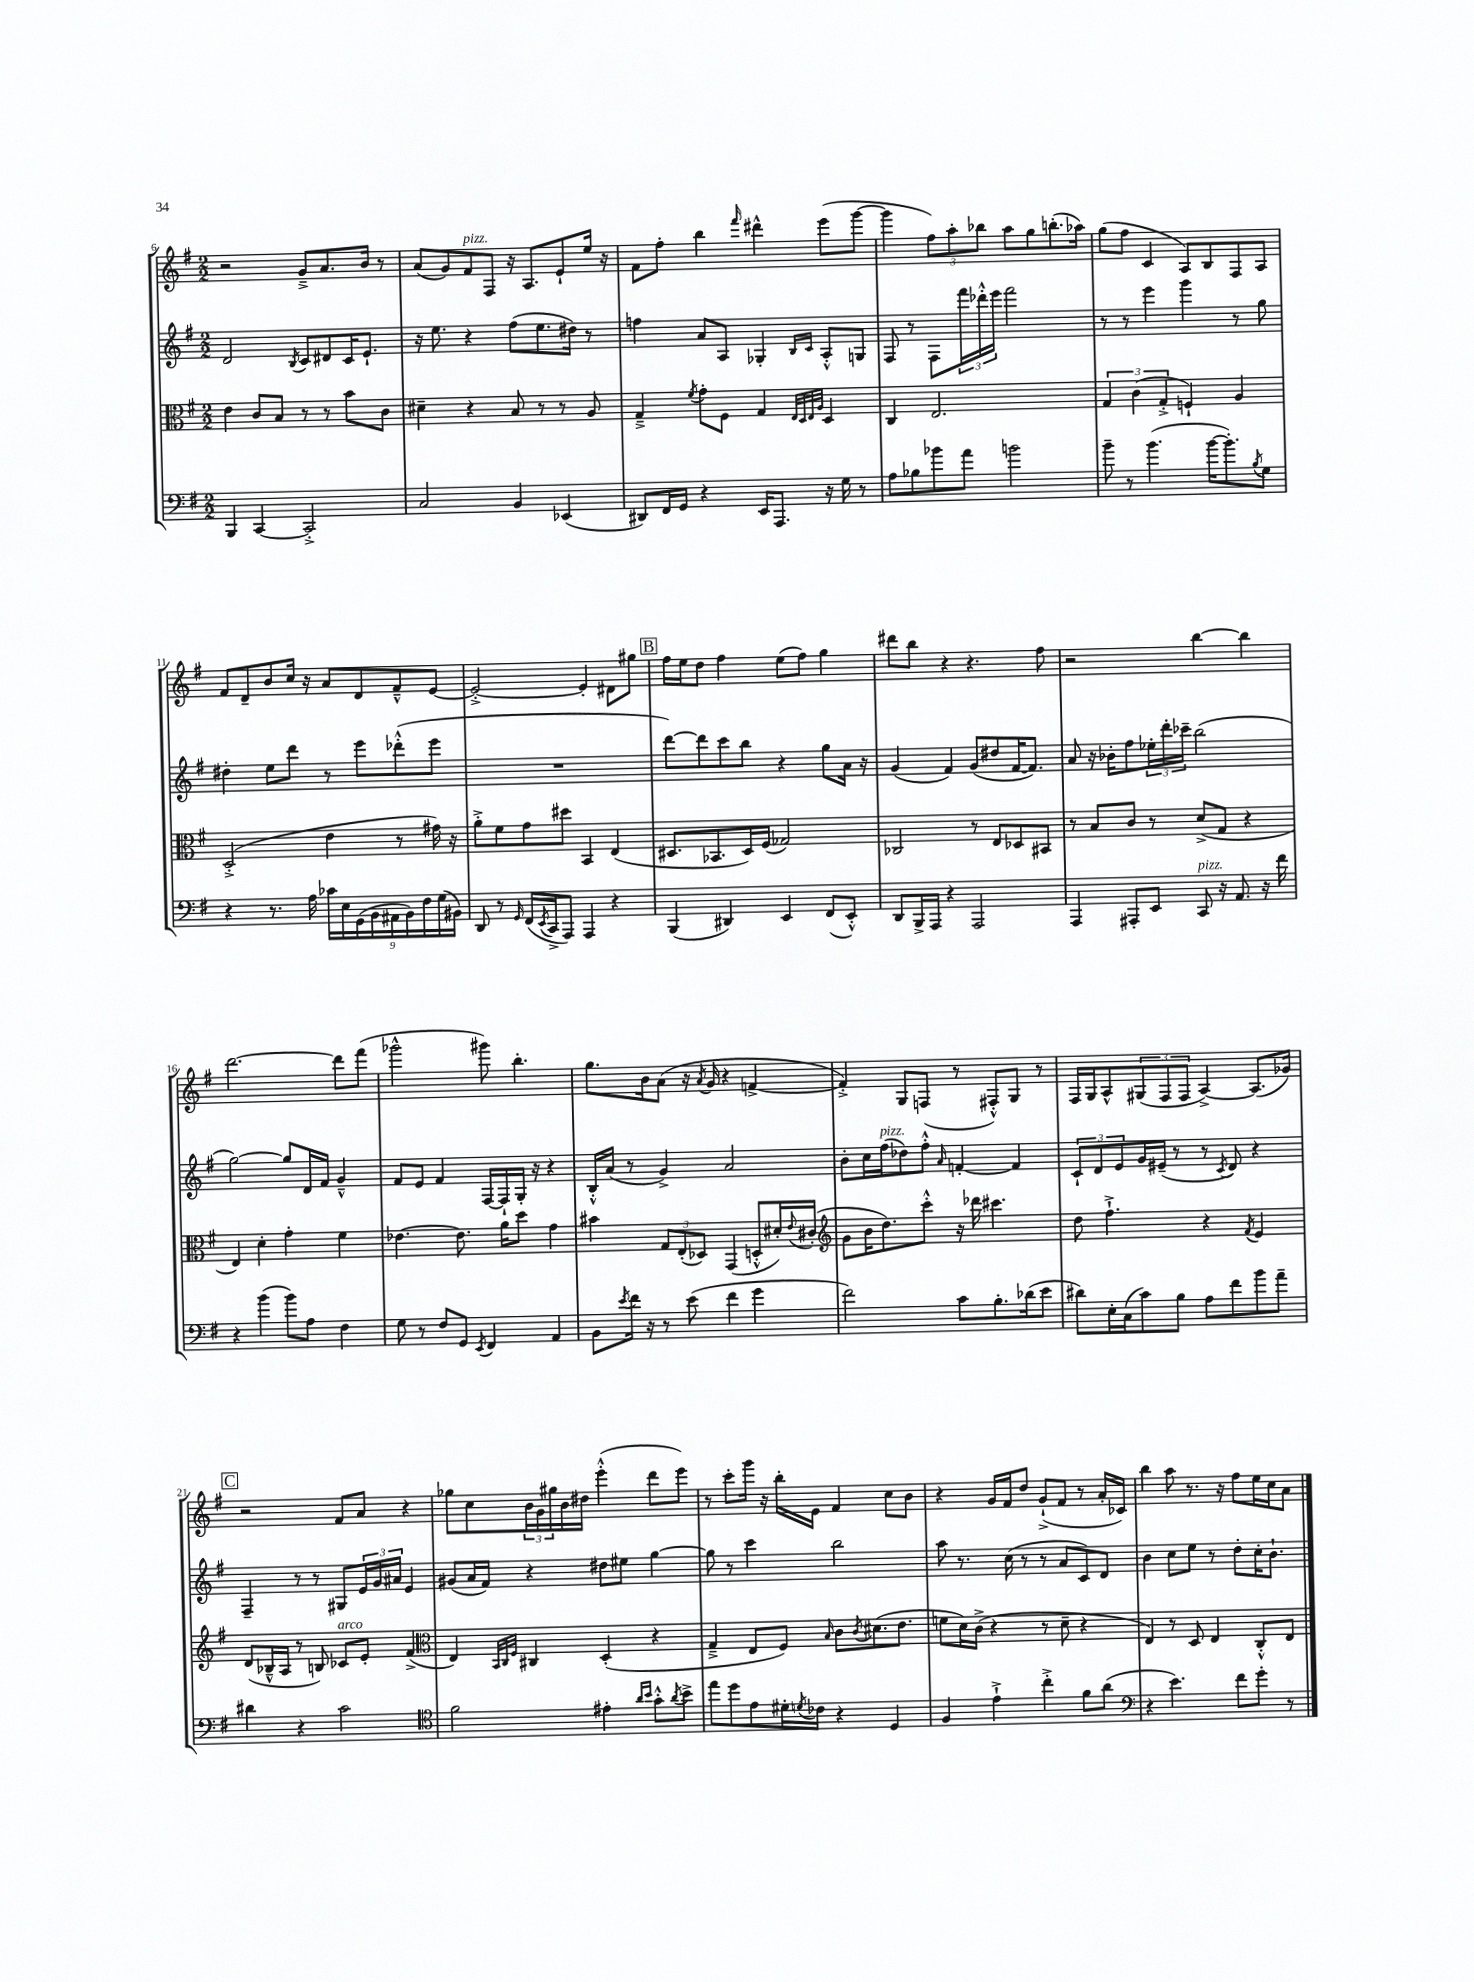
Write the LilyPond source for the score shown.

<<
\new StaffGroup <<
\new Staff = "s0" {
    \clef treble \key g \major \numericTimeSignature \time 2/2
    r2 g'8---> a'8. b'16 r8 |
    a'8( g'8) fis'8^\markup { \italic "pizz." } fis8 r16 a8. e'8-! e''16 r16 |
    fis'8 fis''8-. b''4 \grace { fis'''16 } dis'''4-^ e'''8( g'''8~ |
    g'''4 \tuplet 3/2 { fis''8) a''8-. bes''8 } a''8 g''8 b''8.-.( aes''16) |
    g''8( fis''8 c'4 a8) b8 fis8 a8 |
    fis'8 d'8-- b'8 c''16 r16 a'8 d'8 fis'8---^ e'8~ |
    e'2~-.-> e'4-. dis'8 gis''8 |
    \mark \markup { \box "B" } fis''16 e''16 d''8 fis''4 e''8( fis''8) g''4 |
    dis'''8 b''8 r4 r4. fis''8 |
    r2 b''4~ b''4 |
    d'''2.~ d'''8 fis'''8( |
    ges'''2-^ gis'''8) b''4.-. |
    g''8. b'16 a'8( r16 \acciaccatura { a'8 } g'16 r4 f'4~-> |
    f'4-.->) g8 f8( r8 fis8-.-^) g8 r8 |
    fis16 g16 a8-^ \tuplet 3/2 { gis8( fis8 fis8 } a4~->) a8.( ges'16) |
    \mark \markup { \box "C" } r2 fis'8 a'8 r4 |
    ges''8 c''8 \tuplet 3/2 { b'16 g'16 gis''16 } b'16 dis''16 e'''4-.-^( d'''8 e'''8) |
    r8 c'''8-. g'''16 r16 b''16-. e'16 fis'4 c''8 b'8 |
    r4 g'16 fis'16 d''8 g'8-!->( fis'8 r8 a'16-. ces'16) |
    b''4 a''8 r8. r16 fis''8 e''16 c''16 a'8 \bar "|." |
}
\new Staff = "s1" {
    \clef treble \key g \major \numericTimeSignature \time 2/2
    d'2 \acciaccatura { b8 } c'8 dis'8 c'16 e'8.-! |
    r16 e''8. r4 fis''8( e''8. dis''16) r8 |
    f''4 a'8 a8 ges4-. \grace { b16 c'16 } a8-.-^ g8 |
    fis8 r8 fis8 \tuplet 3/2 { fis'''16 des'''16-.-^ e'''16 } fis'''2 |
    r8 r8 e'''4 g'''4 r8 g''8 |
    dis''4-. e''8 d'''8 r8 e'''8 des'''8-.-^( e'''8 |
    R1 |
    \mark \markup { \box "B" } d'''8~) d'''8 c'''8 b''8 r4 g''8 a'16 r16 |
    g'4( fis'4) g'8( dis''8 fis'16~ fis'8.) |
    a'8 r16 bes'16-. fis''8 \tuplet 3/2 { ees''16-. d'''16-. ces'''16-- } b''2( |
    g''2~) g''8 d'16 fis'16 g'4---^ |
    fis'8 e'8 fis'4 fis16~ fis16-! g16-. r16 r4 |
    b16-.-^ a'16( r8 g'4->) a'2 |
    b'8-. c''16 fis''16^\markup { \italic "pizz." }( des''8) fis''8-.-^ \grace { a'16 } f'4~-. f'4 |
    \tuplet 3/2 { c'8-! d'8 e'8 } g'16 eis'16--( r8 r8 \acciaccatura { c'8 } d'8) r4 |
    \mark \markup { \box "C" } fis4-- r8 r8 gis8 \tuplet 3/2 { e'16 g'16 ais'16 } e'4 |
    gis'8( a'16 fis'16) r4 dis''8 eis''8 g''4~ |
    g''8 r8 c'''4 b''2 |
    a''8 r8. c''16( r8 r8 a'8 c'8) d'8 |
    b'4 c''8 e''8 r8 d''8-. c''16-. b'8.-! \bar "|." |
}
\new Staff = "s2" {
    \clef alto \key g \major \numericTimeSignature \time 2/2
    e'4 c'8 b8 r8 r8 b'8 c'8 |
    dis'4-- r4 b8 r8 r8 a8 |
    g4---> \acciaccatura { fis'8 } g'8-. fis8 g4 \grace { e32 d32 e32 a32 } d4 |
    c4 e2. |
    \tuplet 3/2 { g4 c'4( g4-.-> } f4-!) a4 |
    d2-.->( e'4 r8 gis'16) r16 |
    a'8-.-> fis'8 g'8 dis''8 b,4 e4( |
    \mark \markup { \box "B" } dis8. bes,8. dis16) fis16( ges2) |
    ces2 r8 e8 des8 bis,8 |
    r8 b8 c'8 r8 d'8->( g8 r4 |
    e4) d'4-. g'4-. fis'4 |
    ees'4.~ ees'8. a'16 d''8 g'4 |
    bis'4 \tuplet 3/2 { g8 e8-.( des8) } g,4( d8-.-^ dis'16-.) \appoggiatura { e'8 } cis'16-.( |
    \clef treble g'8 b'16 d''8.) c'''8-.-^ r16 des'''16 cis'''4. |
    d''8 fis''4.-!-> r4 \acciaccatura { fis'8 } e'4 |
    \mark \markup { \box "C" } d'8( bes16---^ a16 r8 b8) ces'8^\markup { \italic "arco" } e'8-. fis'4->( |
    \clef alto e4) \grace { b,32 c32 fis32 } cis4 d4-.( r4 |
    g4---> e8 fis8) \grace { b16 } c'8 \acciaccatura { c'8 } dis'8.( e'8. |
    f'8 d'16) c'16->( r4 r8 d'8-- r4 |
    e4) r8 d8 e4 c8-.-^ e8 \bar "|." |
}
\new Staff = "s3" {
    \clef bass \key g \major \numericTimeSignature \time 2/2
    b,,4 c,4~ c,2-.-> |
    c2 b,4 ees,4( |
    dis,8) fis,16 g,16 r4 e,16 a,,8. r16 g16 r8 |
    a8 bes8 bes'8 a'8 b'2 |
    b'8-- r8 b'4.( b'16~ b'8.-.) \acciaccatura { b8 } g8 |
    r4 r8. a16 \tuplet 9/8 { ces'16 e16 g,16( b,16 ais,16 b,16) fis16 g16( bis,16) } |
    d,8 r8 \grace { g,16 } fis,16( \acciaccatura { e,8 } c,16-> a,,8) a,,4 r4 |
    \mark \markup { \box "B" } b,,4( dis,4) e,4 fis,8( e,8-.-^) |
    d,8 b,,16-> a,,16 r4 a,,2 |
    a,,4 ais,,8-. e,8 c,8^\markup { \italic "pizz." } r16 a,8. r16 fis'16 |
    r4 b'4( b'8) a8 fis4 |
    g8 r8 fis8 g,8 \acciaccatura { e,8 } fis,4 a,4 |
    b,8 \acciaccatura { e'8 } fis'16 r16 r8 e'8( fis'4 g'4 |
    fis'2) c'8 b8.-. des'16( e'8 |
    dis'8) e16-. c16( c'8) b8 a8 fis'8 b'8 a'8-- |
    \mark \markup { \box "C" } dis'4 r4 c'2 |
    \clef tenor fis'2 eis'4-. \grace { a'16 b'16 } g'8-.-^ \acciaccatura { a'8 } b'8-> |
    e''8 d''8 e'8 dis'16-. \acciaccatura { d'8 } ces'16 r4 d4 |
    fis4 e'4-!-> c''4-.-> fis'8 a'8( |
    \clef bass r4 e'4.) fis'8 g'8-. r8 \bar "|." |
}
>>
>>
\layout { \context { \Score currentBarNumber = #6 } }
